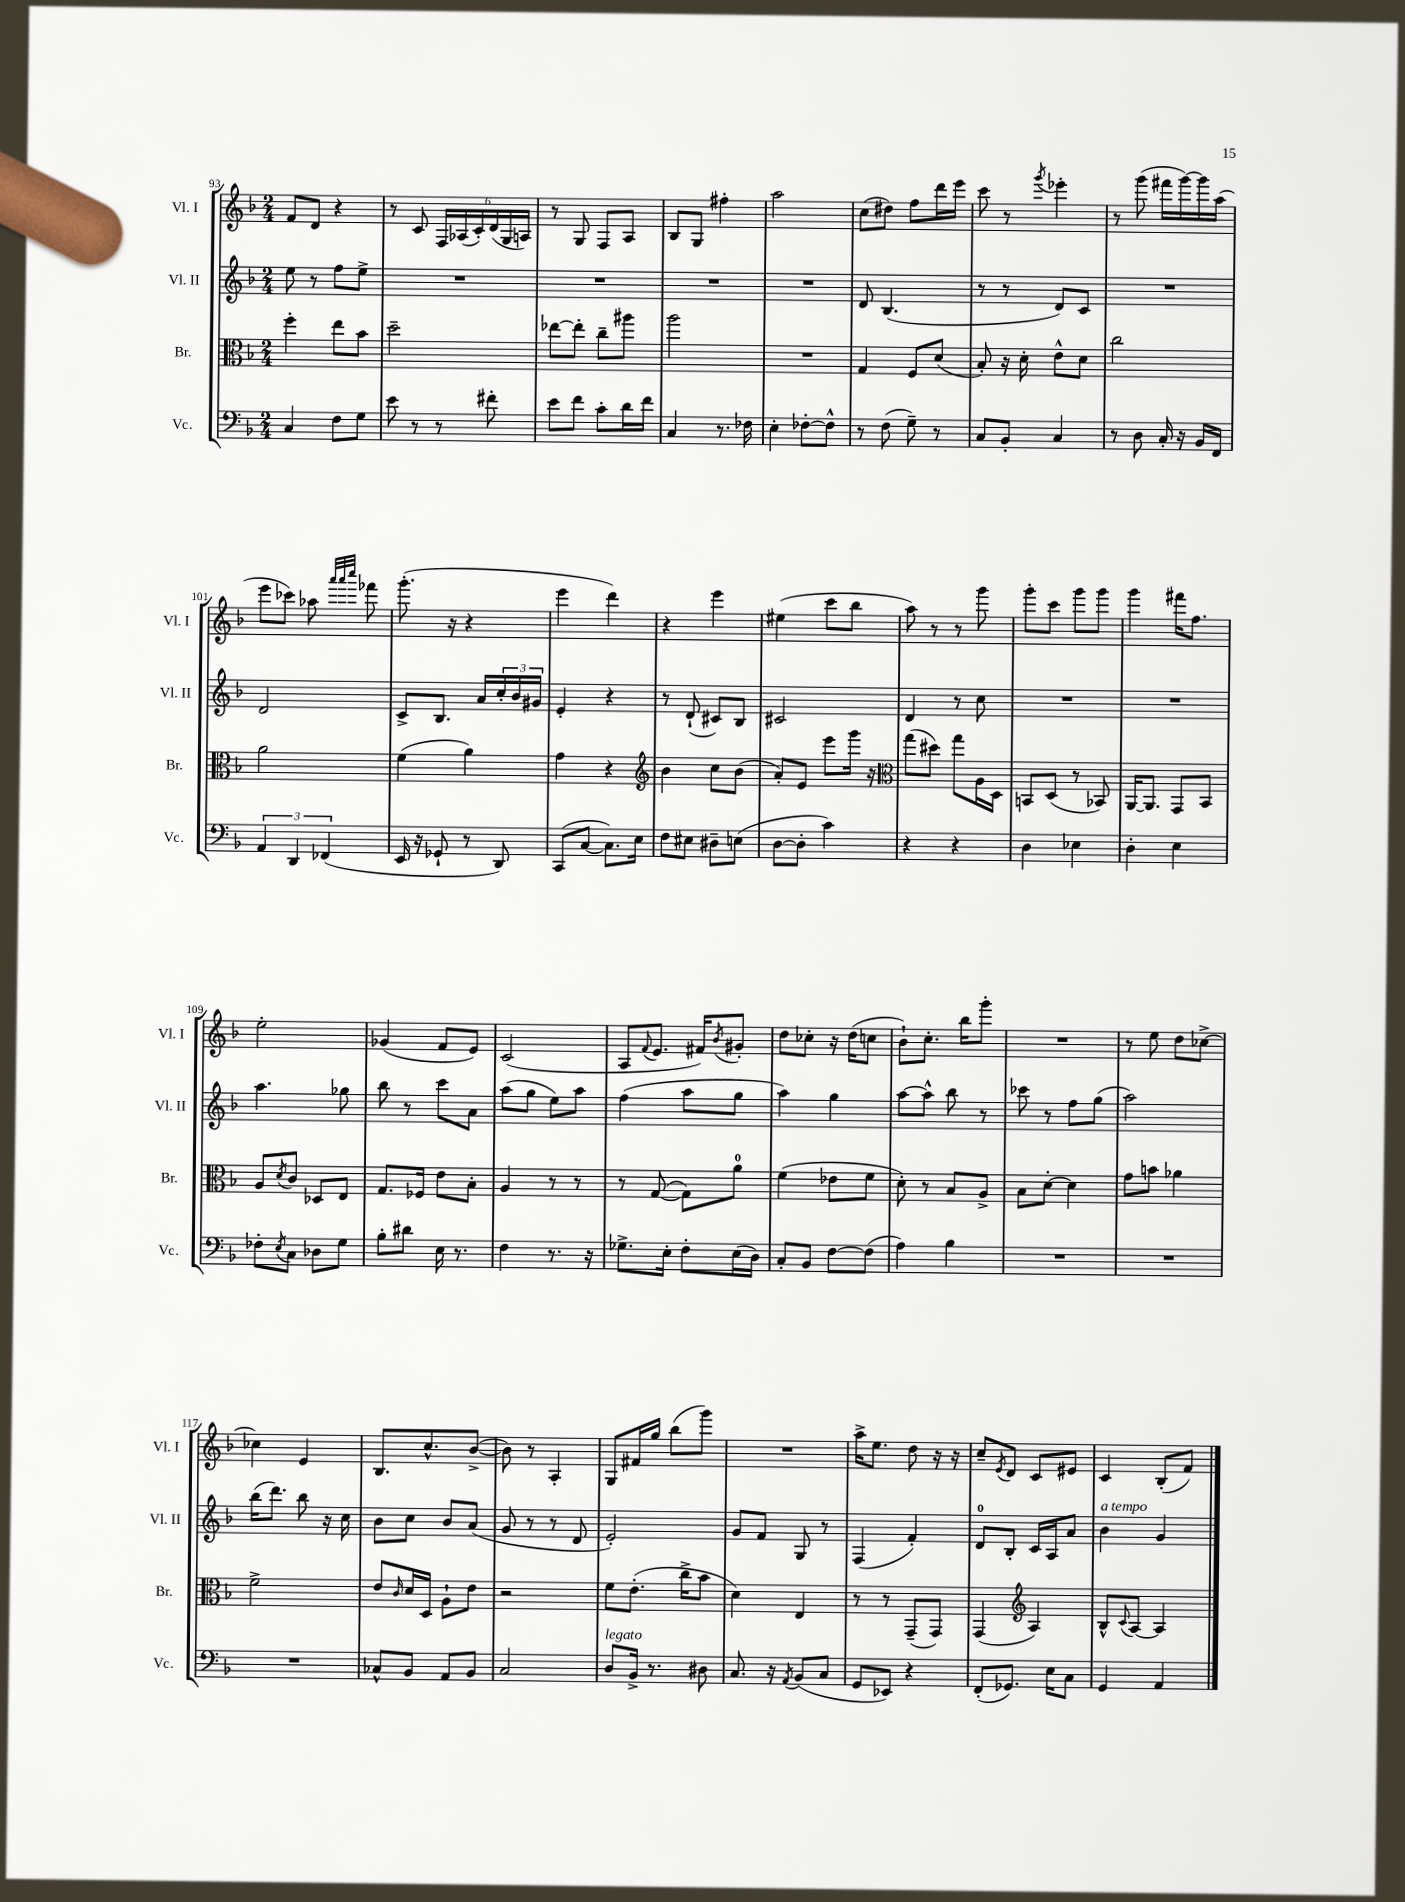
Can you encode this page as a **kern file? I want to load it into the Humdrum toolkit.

**kern	**kern	**kern	**kern
*staff4	*staff3	*staff2	*staff1
*clefF4	*clefC3	*clefG2	*clefG2
*k[b-]	*k[b-]	*k[b-]	*k[b-]
*M2/4	*M2/4	*M2/4	*M2/4
4C/	4ff'\	8ee\	8f/L
.	.	8r	8d/J
8F\L	8ee\L	8ff\L	4r
8G\J	8b-\J	8ee^\J	.
=	=	=	=
8e\	2dd~\	2r	8r
8r	.	.	8c/
8r	.	.	24F/LL
.	.	.	(24A-/
.	.	.	24c'/)
8f#'\	.	.	(24d/
.	.	.	24G/
.	.	.	24A/JJ)
=	=	=	=
8e\L	[8ee-\L	2r	8r
8f\J	8ee-'\]J	.	8G/
8c'\L	8cc~\L	.	8F/L
16d\L	8aa#\J	.	8A/J
16f\JJ	.	.	.
=	=	=	=
4C/	2aa\	2r	8B-/L
.	.	.	8G/J
8.r	.	.	4ff#'\
16F-\	.	.	.
=	=	=	=
4E'\	2r	2r	2aa\
[8F-'\L	.	.	.
8F-^^\]J	.	.	.
=	=	=	=
8r	4G/	8d/	(8cc\L
(8F\	.	(4.B-/	8dd#\J)
8G~\)	8F/L	.	8ff\L
8r	(8d/J	.	16ddd\L
.	.	.	16eee\JJ
=	=	=	=
8C/L	8B-'/)	8r	8ccc\
8BB-'/J	16r	8r	8r
.	16d'\	.	.
.	.	.	8qggg/
4C/	8e^^\L	8d/L)	4eee-'\
.	8d\J	8c/J	.
=	=	=	=
8r	2cc\	2r	8r
8D\	.	.	(8ggg\
16C'/	.	.	16fff#\LL
16r	.	.	[16ggg\)
16BB-/LL	.	.	16ggg\]
16FF/JJ	.	.	(16aa\JJ
=	=	=	=
6AA/	2a\	2d/	8eee\L
.	.	.	8ccc-\J)
6DD/	.	.	.
.	.	.	8aa-\
(6FF-/	.	.	.
.	.	.	32qqaaa/LLL
.	.	.	32qqaaa/
.	.	.	32qqcccc/JJJ
.	.	.	8fff-\
=	=	=	=
16EE/	(4f\	8c^/L	(8.ggg'\
16r	.	.	.
8GG-`/	.	8.B-/J	.
.	.	.	16r
8r	4a\)	.	4r
.	.	16a/LL	.
8DD/)	.	24cc'/	.
.	.	24b-/	.
.	.	24g#/JJ	.
=	=	=	=
(8CC/L	4g\	4e'/	4eee\
[8C/J	.	.	.
8.C\]L)	4r	4r	4ddd\)
16E\Jk	.	.	.
=	=	=	=
*	*clefG2	*	*
8F\L	4b-\	8r	4r
8E#\J	.	(8d`/	.
8D#~\L	8cc\L	8c#/L)	4eee\
(8E\J	(8b-\J	8B-/J	.
=	=	=	=
[8D\L	8a'/L)	2c#/	(4ee#\
8D'\]J	8e/J	.	.
4c\)	8eee\L	.	8ccc\L
.	16ggg\Jk	.	8bb-\J
.	16r	.	.
=	=	=	=
*	*clefC3	*	*
4r	(8gg\L	4d/	8aa\)
.	8dd#\J)	.	8r
4r	8gg\L	8r	8r
.	16A\L	8cc\	8ggg\
.	16D\JJ	.	.
=	=	=	=
4D\	8BB/L	2r	8ggg'\L
.	(8D/J	.	8ccc\J
4E-\	8r	.	8ggg\L
.	8BB-/)	.	8ggg\J
=	=	=	=
4D'\	[16AA/LK	2r	4ggg\
.	8.AA/]J	.	.
4E\	8GG/L	.	16fff#\LK
.	.	.	8.ff\J
.	8BB-/J	.	.
=	=	=	=
8F-'\L	8A/L	4.aa\	2ee'\
8qE/	8qd/	.	.
8C\J	8c/J	.	.
8D-\L	8D-/L	.	.
8G\J	8E/J	8gg-\	.
=	=	=	=
8B-'\L	8.G/L	8bb-\	(4g-/
8d#\J	.	8r	.
.	16F-/Jk	.	.
16E\	8e\L	8ccc\L	8f/L
8.r	.	.	.
.	8B-'\J	8a\J	8e/J)
=	=	=	=
4F\	4A/	(8aa\L	(2c/
.	.	8gg\J	.
8.r	8r	8ee\L)	.
.	8r	8aa\J	.
16r	.	.	.
=	=	=	=
8.G-^\L	8r	(4ff\	8A/L
.	.	.	8qqf/
.	([8G/	.	8.e/J
16E'\Jk	.	.	.
8F'\L	8G\]L)	8aa\L	.
.	.	.	16f#/LK)
.	.	.	8qb-/
(16E\L	8a\J	8gg\J	8g#'/J
16D\JJ)	.	.	.
=	=	=	=
8C'/L	(4f\	4aa\)	8dd\L
8BB-/J	.	.	8cc-'\J
[8F\L	8e-\L	4gg\	16r
.	.	.	(16dd\LK
(8F\]J	8f\J	.	8cc\J
=	=	=	=
4A\)	8d'\)	[8aa\L	8b-`\L)
.	8r	8aa^^\]J	8.cc'\J
4B-\	8B-/L	8bb-\	.
.	.	.	16bb-\LK
.	8A^/J	8r	8ggg'\J
=	=	=	=
2r	8B-\L	8ccc-\	2r
.	[8d'\J	8r	.
.	4d\]	8ff\L	.
.	.	(8gg\J	.
=	=	=	=
2r	8g\L	2aa\)	8r
.	8b\J	.	8ee\
.	4a-\	.	8dd\L
.	.	.	[8cc-^\J
=	=	=	=
2r	2f^\	(16bb-\LK	4cc-\]
.	.	8.ddd\J)	.
.	.	8bb-\	4e/
.	.	16r	.
.	.	16cc\	.
=	=	=	=
8C-^^/L	8e/L	8b-\L	8.B-/L
.	16qqc/	.	.
8BB-/J	16d/L	8cc\J	.
.	16D/JJ	.	8.cc^^/
8AA/L	8A`\L	8b-/L	.
8BB-/J	8e\J	(8a/J	([8b-^/J
=	=	=	=
2C/	2r	8g/	8b-\])
.	.	8r	8r
.	.	8r	4A'/
.	.	8d/	.
=	=	=	=
8D/L	8f\L	2e'/)	8G/L
16BB-^/Jk	(8.e'\J	.	16f#/L
8.r	.	.	16gg/JJ
.	.	.	(8bb-\L
.	16cc^\LK	.	.
8D#\	8b-\J	.	8ggg\J)
=	=	=	=
8.C/	4d\)	8g/L	2r
.	.	8f/J	.
16r	.	.	.
8qAA/	.	.	.
(8BB-/L	4E/	8G/	.
8C/J	.	8r	.
=	=	=	=
8GG/L	8r	(4F/	16aa^\LK
.	.	.	8.ee\J
8EE-/J)	8r	.	.
4r	(8GG~/L	4f'/)	8dd\
.	8GG/J)	.	16r
.	.	.	16r
=	=	=	=
(8FF'/L	(4GG/	8d/L	8cc~/L
.	.	.	8qe/
8.GG-/J)	.	8B-'/J	8d/J
*	*clefG2	*	*
.	4A/)	16c/LL	8c/L
16E\LK	.	16A/J	.
8C\J	.	8a/J	8e#/J
=	=	=	=
4GG/	8B-^^/L	4b-\	4c/
.	8qqc/	.	.
.	[8A/J	.	.
4AA/	4A/]	4g/	(8B-'/L
.	.	.	8f/J)
==	==	==	==
*-	*-	*-	*-
